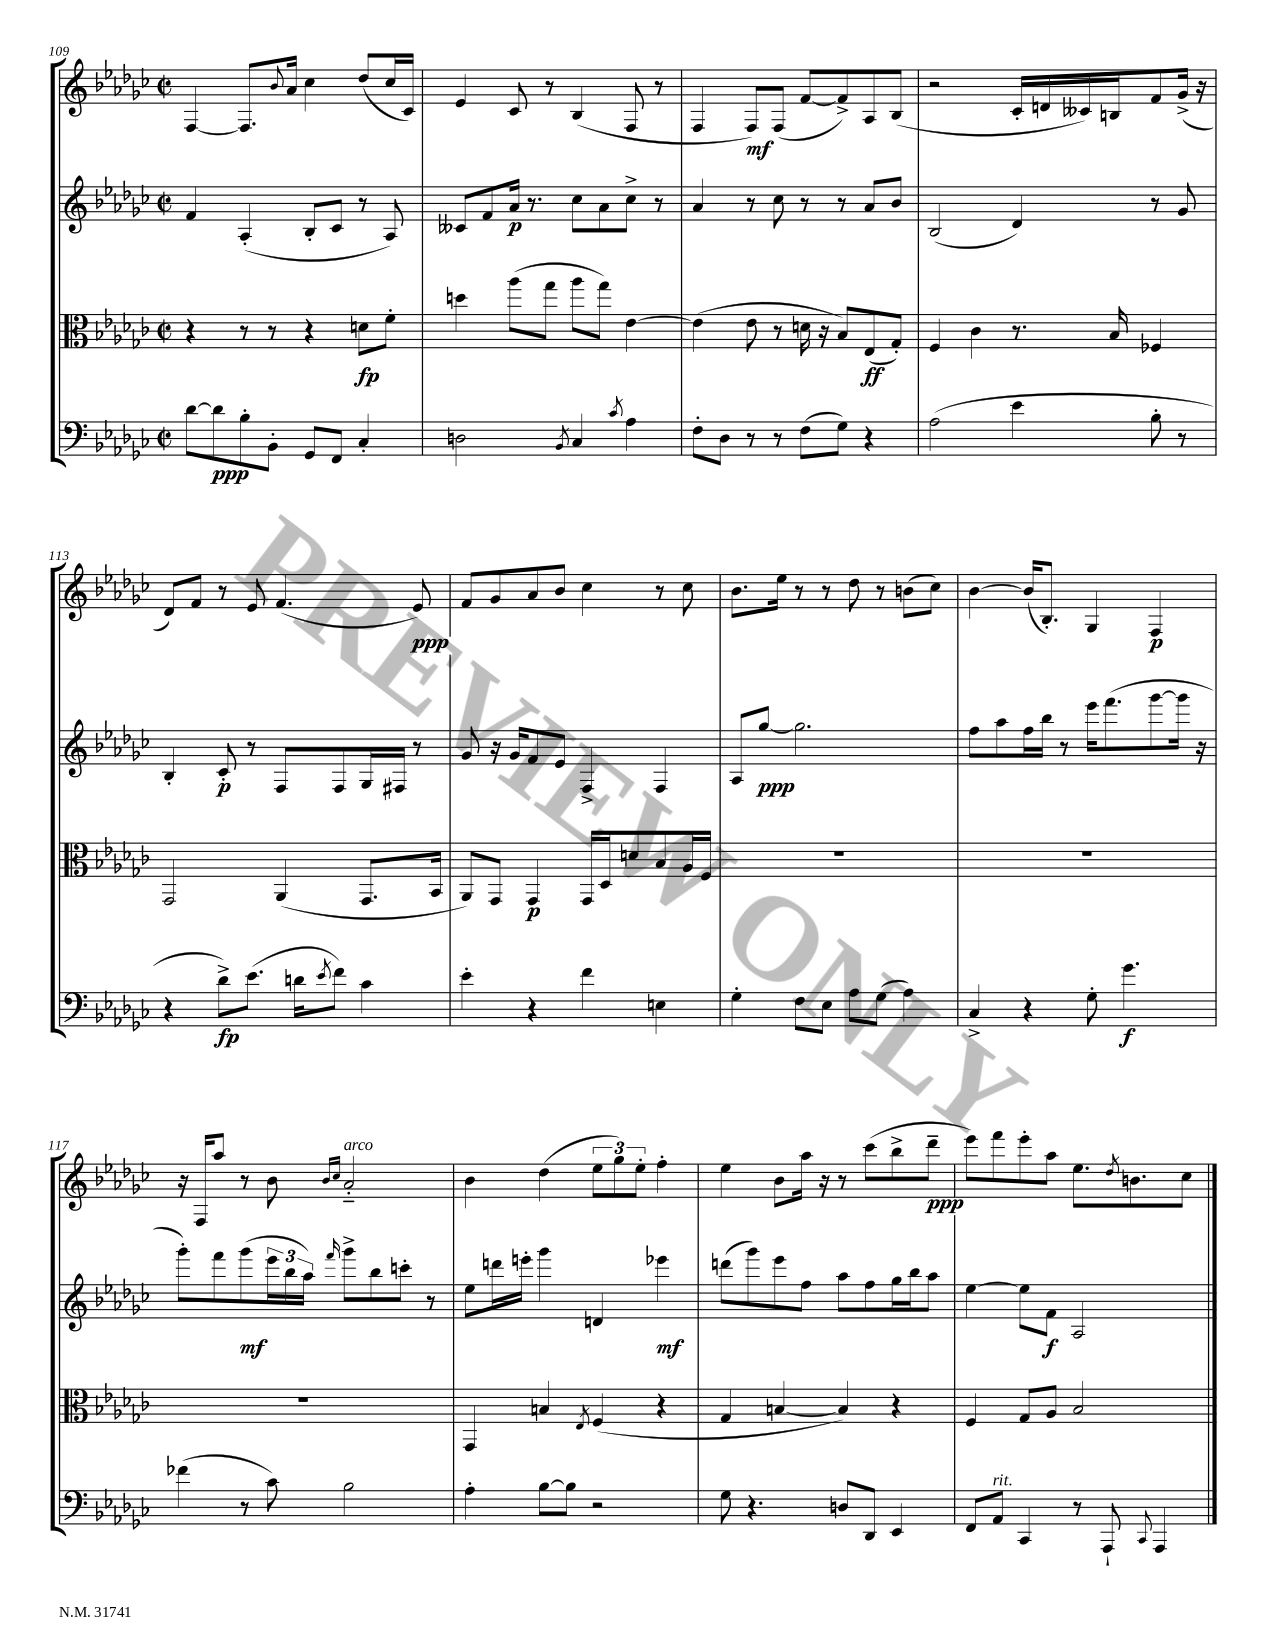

**kern	**kern	**kern	**kern
*staff4	*staff3	*staff2	*staff1
*clefF4	*clefC3	*clefG2	*clefG2
*k[b-e-a-d-g-c-]	*k[b-e-a-d-g-c-]	*k[b-e-a-d-g-c-]	*k[b-e-a-d-g-c-]
*M2/2	*M2/2	*M2/2	*M2/2
*met(c|)	*met(c|)	*met(c|)	*met(c|)
[8d-\L	4r	4f/	[4F/
8d-\]	.	.	.
8B-'\	8r	(4A-'/	8.F/]L
8BB-'\J	8r	.	.
.	.	.	8qqb-/
.	.	.	16a-/Jk
8GG-/L	4r	8B-'/L	4cc-\
8FF/J	.	8c-/J	.
4C-'/	8d\L	8r	(8dd-/L
.	8f'\J	8A-/)	16cc-/L
.	.	.	16c-/JJ)
=	=	=	=
2D\	4dd\	8c--/L	4e-/
.	.	8f/	.
.	(8aa-\L	16a-/Jk	8c-/
.	.	8.r	.
.	8gg-\J	.	8r
8qBB-/	.	.	.
4C-/	8aa-\L	8cc-\L	(4B-/
.	8gg-\J)	8a-\	.
8qc-/	.	.	.
4A-\	[4e-\	8cc-^\J	8F/
.	.	8r	8r
=	=	=	=
8F'\L	(4e-\]	4a-/	4F/
8D-\J	.	.	.
8r	8e-\	8r	8F/L)
8r	8r	8cc-\	(8F/J
(8F\L	16d\	8r	[8f/L
.	16r	.	.
8G-\J)	8B-/L)	8r	8f^/])
4r	(8E-/	8a-/L	8A-/
.	8G-'/J)	8b-/J	(8B-/J
=	=	=	=
(2A-\	4F/	(2B-/	2r
.	4c-\	.	.
4e-\	8.r	4d-/)	16c-'/LL
.	.	.	16d/
.	.	.	16c--/)
.	16B-/	.	16B/J
8B-'\	4F-/	8r	8f/
8r	.	8g-/	(16g-^/Jk
.	.	.	16r
=	=	=	=
4r	2GG-/	4B-'/	8d-/L)
.	.	.	8f/J
8d-^\L)	.	8c-'/	8r
(8.e-\J	.	8r	8e-/
.	(4AA-/	8F/L	(4.f/
16d\LK	.	.	.
8qe-/	.	.	.
8f\J)	.	8F/	.
4c-\	8.GG-/L	16G-/L	.
.	.	16F#/JJ	.
.	.	8r	8e-/)
.	16BB-/Jk	.	.
=	=	=	=
4e-'\	8AA-/L)	8g-/	8f/L
.	8GG-/J	16r	8g-/
.	.	16g-/LK	.
4r	4GG-/	8f/	8a-/
.	.	8e-/J	8b-/J
4f\	16GG-/LL	4F^/	4cc-\
.	16D-/J	.	.
.	8d/	.	.
4E\	8B-/	4F/	8r
.	16A-/L	.	8cc-\
.	16F/JJ	.	.
=	=	=	=
4G-'\	1r	8A-/L	8.b-\L
.	.	[8gg-/J	.
.	.	.	16ee-\Jk
8F\L	.	2.gg-\]	8r
8E-\J	.	.	8r
8A-\L	.	.	8dd-\
(8G-\J	.	.	8r
4A-\)	.	.	(8b\L
.	.	.	8cc-\J)
=	=	=	=
4C-^/	1r	8ff\L	[4b-\
.	.	8aa-\	.
4r	.	16ff\L	(16b-/]LK
.	.	16bb-\JJ	8.B-'/J)
.	.	8r	.
8G-'\	.	16eee-\LK	4G-/
.	.	(8.fff\	.
4.g-\	.	.	.
.	.	[8ggg-\	4F/
.	.	16ggg-\]Jk	.
.	.	16r	.
=	=	=	=
(4f-\	1r	8ggg-'\L)	16r
.	.	.	16F/LK
.	.	8fff\	8aa-/J
8r	.	(8ggg-\	8r
8c-\)	.	24eee-\L	8b-\
.	.	24bb-\	.
.	.	24aa-\JJ)	.
.	.	.	16qqb-/LL
.	.	16qqfff/	16qqcc-/JJ
2B-\	.	8ggg-^\L	2a-'~/
.	.	8bb-\	.
.	.	8ccc'\J	.
.	.	8r	.
=	=	=	=
4A-'\	4GG-/	8ee-\L	4b-\
.	.	16ddd\L	.
.	.	16eee'\JJ	.
[8B-\L	4B/	4ggg-\	(4dd-\
8B-\]J	.	.	.
.	8qE-/	.	.
2r	(4F/	4d/	12ee-\L
.	.	.	12gg-\)
.	.	.	12ee-'\J
.	4r	4eee-\	4ff'\
=	=	=	=
8G-\	4G-/	(8ddd\L	4ee-\
4.r	.	8ggg-\)	.
.	[4B/	8eee-\	8b-\L
.	.	8ff\J	16aa-\Jk
.	.	.	16r
8D/L	4B/])	8aa-\L	8r
8DD-/J	.	8ff\	(8ccc-\L
4EE-/	4r	16gg-\L	8bb-^\
.	.	16bb-\J	.
.	.	8aa-\J	8ddd-~\J
=	=	=	=
8FF/L	4F/	[4ee-\	8eee-\L)
8AA-/J	.	.	8fff\
4CC-/	8G-/L	8ee-\]L	8eee-'\
.	8A-/J	8f\J	8aa-\J
8r	2B-/	2A-/	8.ee-\L
8AAA-`/	.	.	.
.	.	.	8qdd-/
.	.	.	8.b\
8qqCC-/	.	.	.
4AAA-/	.	.	.
.	.	.	8cc-\J
==	==	==	==
*-	*-	*-	*-
